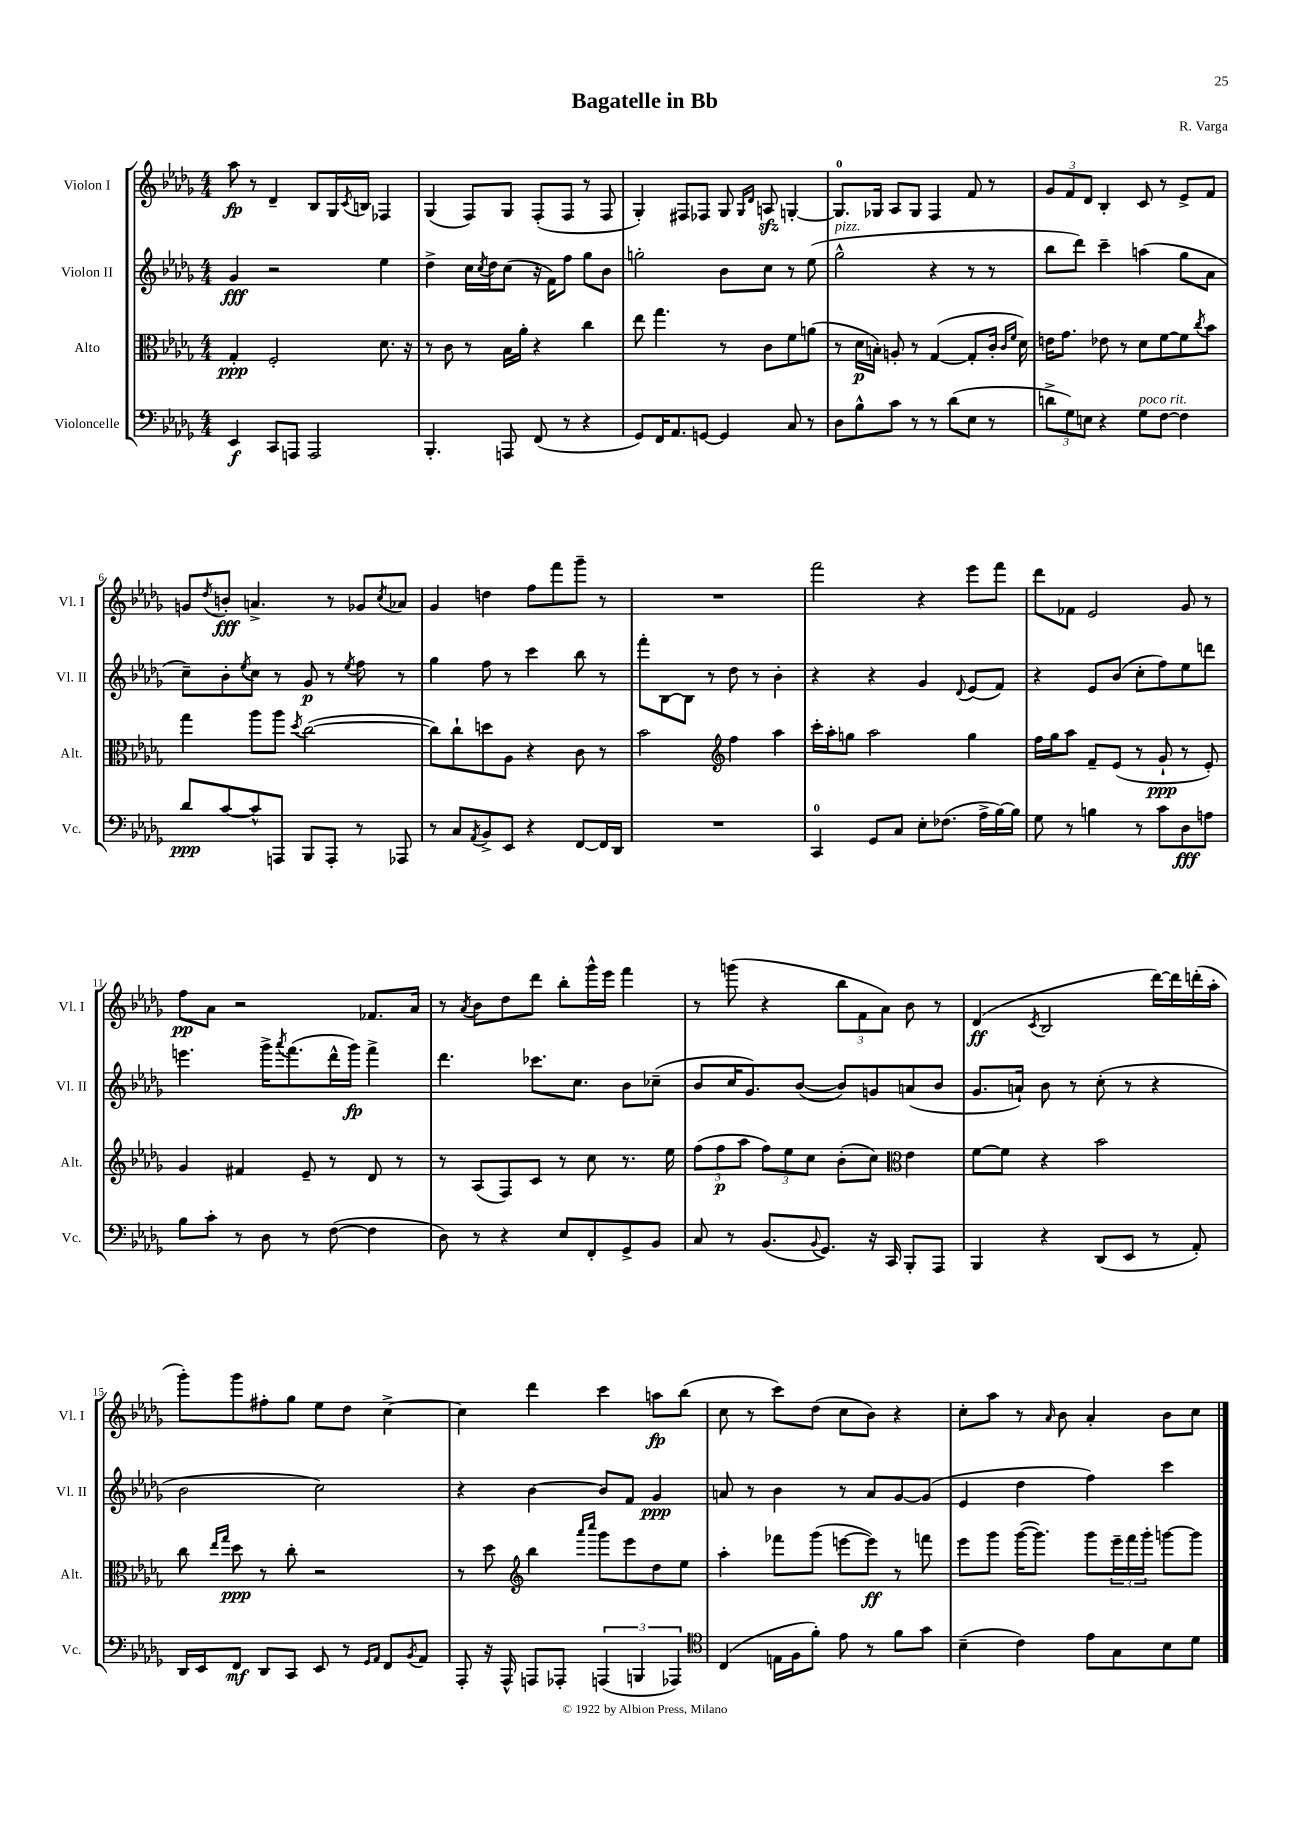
\header { title = "Bagatelle in Bb" composer = "R. Varga" }
<<
\new StaffGroup <<
\new Staff = "s0" \with { instrumentName = "Violon I" shortInstrumentName = "Vl. I" } {
    \clef treble \key des \major \numericTimeSignature \time 4/4
    aes''8\fp r8 des'4-- bes8 ges16 \acciaccatura { c'8 } b16 fes4 |
    ges4( f8) ges8 f8-.( f8 r8 f8 |
    ges4-.) fis8 fes8 ges8 \grace { ges16 des'16 } a8\sfz g4~-. |
    g8.-0 ges16 aes8 ges8 f4 f'8 r8 |
    \tuplet 3/2 { ges'8 f'8 des'8 } bes4-. c'8 r8 ees'8-> f'8 |
    g'8 \acciaccatura { des''8 } b'8-.\fff a'4.-> r8 ges'8 \acciaccatura { c''8 } aes'8 |
    ges'4 d''4 f''8 f'''8 ges'''8-- r8 |
    R1 |
    f'''2 r4 ees'''8 f'''8 |
    des'''8 fes'8 ees'2 ges'8 r8 |
    f''8\pp aes'8 r2 fes'8. aes'16 |
    r8 \acciaccatura { aes'8 } bes'8 des''8 des'''8 bes''8-. ges'''16-^ ees'''16 f'''4 |
    r8 g'''8( r4 \tuplet 3/2 { bes''8 f'8 aes'8) } bes'8 r8 |
    des'4\ff( \acciaccatura { c'8 } bes2 des'''16~) des'''16 d'''16-.( aes''16-. |
    ges'''8-.) ges'''8 fis''8-. ges''8 ees''8 des''8 c''4~-> |
    c''4 des'''4 c'''4 a''8\fp bes''8( |
    c''8 r8 c'''8) des''8( c''8 bes'8) r4 |
    c''8-. aes''8 r8 \grace { aes'16 } bes'8 aes'4-. bes'8 c''8 \bar "|." |
}
\new Staff = "s1" \with { instrumentName = "Violon II" shortInstrumentName = "Vl. II" } {
    \clef treble \key des \major \numericTimeSignature \time 4/4
    ges'4\fff r2 ees''4 |
    des''4-> c''16 \acciaccatura { c''8 } des''16 c''8( r16 f'16) f''8 ges''8 bes'8 |
    g''2-. bes'8 c''8 r8 ees''8( |
    ges''2-^^\markup { \italic "pizz." } r4 r8 r8 |
    bes''8 des'''8) c'''4-- a''4( ges''8 aes'8 |
    c''8--) bes'8-. \acciaccatura { ees''8 } c''8 r8 ges'8\p r8 \acciaccatura { ees''8 } f''8 r8 |
    ges''4 f''8 r8 c'''4 bes''8 r8 |
    f'''8-. bes8~ bes8 r8 des''8 r8 bes'4-. |
    r4 r4 ges'4 \appoggiatura { des'8 } ees'8( f'8) |
    r4 ees'8 bes'8( c''8-. f''8) ees''8 d'''8 |
    e'''4. ges'''16-> \acciaccatura { aes'''8 } f'''8.( des'''16-^ ges'''16\fp) f'''4-> |
    des'''4. ces'''8. c''8. bes'8 ces''8--( |
    bes'8 c''16 ges'8.) bes'8~( bes'8) g'8 a'8( bes'8 |
    ges'8. a'16-!) bes'8 r8 c''8-.( r8 r4 |
    bes'2 c''2) |
    r4 bes'4~ bes'8 f'8 ges'4\ppp |
    a'8 r8 bes'4 r8 a'8 ges'8~ ges'8( |
    ees'4 des''4 f''4) c'''4 \bar "|." |
}
\new Staff = "s2" \with { instrumentName = "Alto" shortInstrumentName = "Alt." } {
    \clef alto \key des \major \numericTimeSignature \time 4/4
    ges4-.\ppp f2-. des'8. r16 |
    r8 c'8 r8 bes16 aes'16-. r4 c''4 |
    ees''8 ges''4. r8 c'8 f'8 a'8( |
    r8 des'16\p b16-.) a8-. r8 ges4~( ges8-. c'16-. \grace { c'16 f'16 } des'16) |
    e'16 ges'8. ees'8 r8 des'8 f'8~ f'8 \acciaccatura { c''8 } bes'8 |
    ges''4 aes''8 aes''8 \acciaccatura { des''8 } c''2~( |
    c''8) c''8-! d''8 aes8 r4 c'8 r8 |
    bes'2 \clef treble f''4 aes''4 |
    c'''16-. aes''16-. g''8 aes''2 g''4 |
    f''16 ges''16 aes''8 f'8-- ees'8( r8 ges'8-!\ppp r8 ees'8-.) |
    ges'4 fis'4 ees'8-- r8 des'8 r8 |
    r8 aes8( f8) c'8 r8 c''8 r8. ees''16 |
    \tuplet 3/2 { f''8( f''8\p aes''8 } \tuplet 3/2 { f''8) ees''8 c''8 } bes'8-.( c''8) \clef alto ees'4 |
    f'8~ f'8 r4 bes'2 |
    c''8 \grace { ees''16 ges''16 } des''8\ppp r8 c''8-. r2 |
    r8 des''8 \clef treble bes''4 \grace { aes'''16 c''''16 } ges'''8 ees'''8 des''8 ees''8 |
    aes''4-. fes'''8 ges'''8( e'''8~ e'''8\ff) r8 f'''8 |
    ees'''8 ges'''8 ges'''16~( ges'''8.) ges'''8 \tuplet 3/2 { ees'''16-- f'''16 ges'''16-. } g'''8~ g'''8 \bar "|." |
}
\new Staff = "s3" \with { instrumentName = "Violoncelle" shortInstrumentName = "Vc." } {
    \clef bass \key des \major \numericTimeSignature \time 4/4
    ees,4\f c,8 a,,8 a,,2 |
    bes,,4.-. a,,8 f,8( r8 r4 |
    ges,8) f,16 aes,8. g,8~ g,4 c8 r8 |
    des8 bes8-^ c'8 r8 r8 des'8( ees8 r8 |
    \tuplet 3/2 { d'8-> ges8) e8 } r4 ges8^\markup { \italic "poco rit." } f8~ f4 |
    des'8\ppp c'8~ c'8-^ a,,8 bes,,8 a,,8-. r8 aes,,8 |
    r8 c8 \acciaccatura { aes,8 } bes,8-> ees,8 r4 f,8~ f,16 des,16 |
    R1 |
    c,4-0 ges,8 c8 ees8-. fes8.( aes16-> bes16~) bes16 |
    ges8 r8 b4 r8 c'8 des8\fff a8 |
    bes8 c'8-. r8 des8 r8 f8~( f4 |
    des8) r8 r4 ees8 f,8-. ges,8-> bes,8 |
    c8 r8 bes,8.( \appoggiatura { bes,8 } ges,8.) r16 c,16 bes,,8-. aes,,8 |
    bes,,4 r4 des,8( ees,8 r8 aes,8-.) |
    des,16 ees,16 f,8\mf des,8 c,8 ees,8 r8 \grace { ges,16 aes,16 } f,8 \acciaccatura { bes,8 } aes,8 |
    aes,,8-. r16 aes,,16-^ a,,8 aes,,8-. \tuplet 3/2 { a,,4( b,,4 aes,,4) } |
    \clef tenor c4( e16 f16 f'8-.) ees'8 r8 f'8 ges'8 |
    bes4--( c'4) ees'8 ges8 bes8 des'8 \bar "|." |
}
>>
>>
